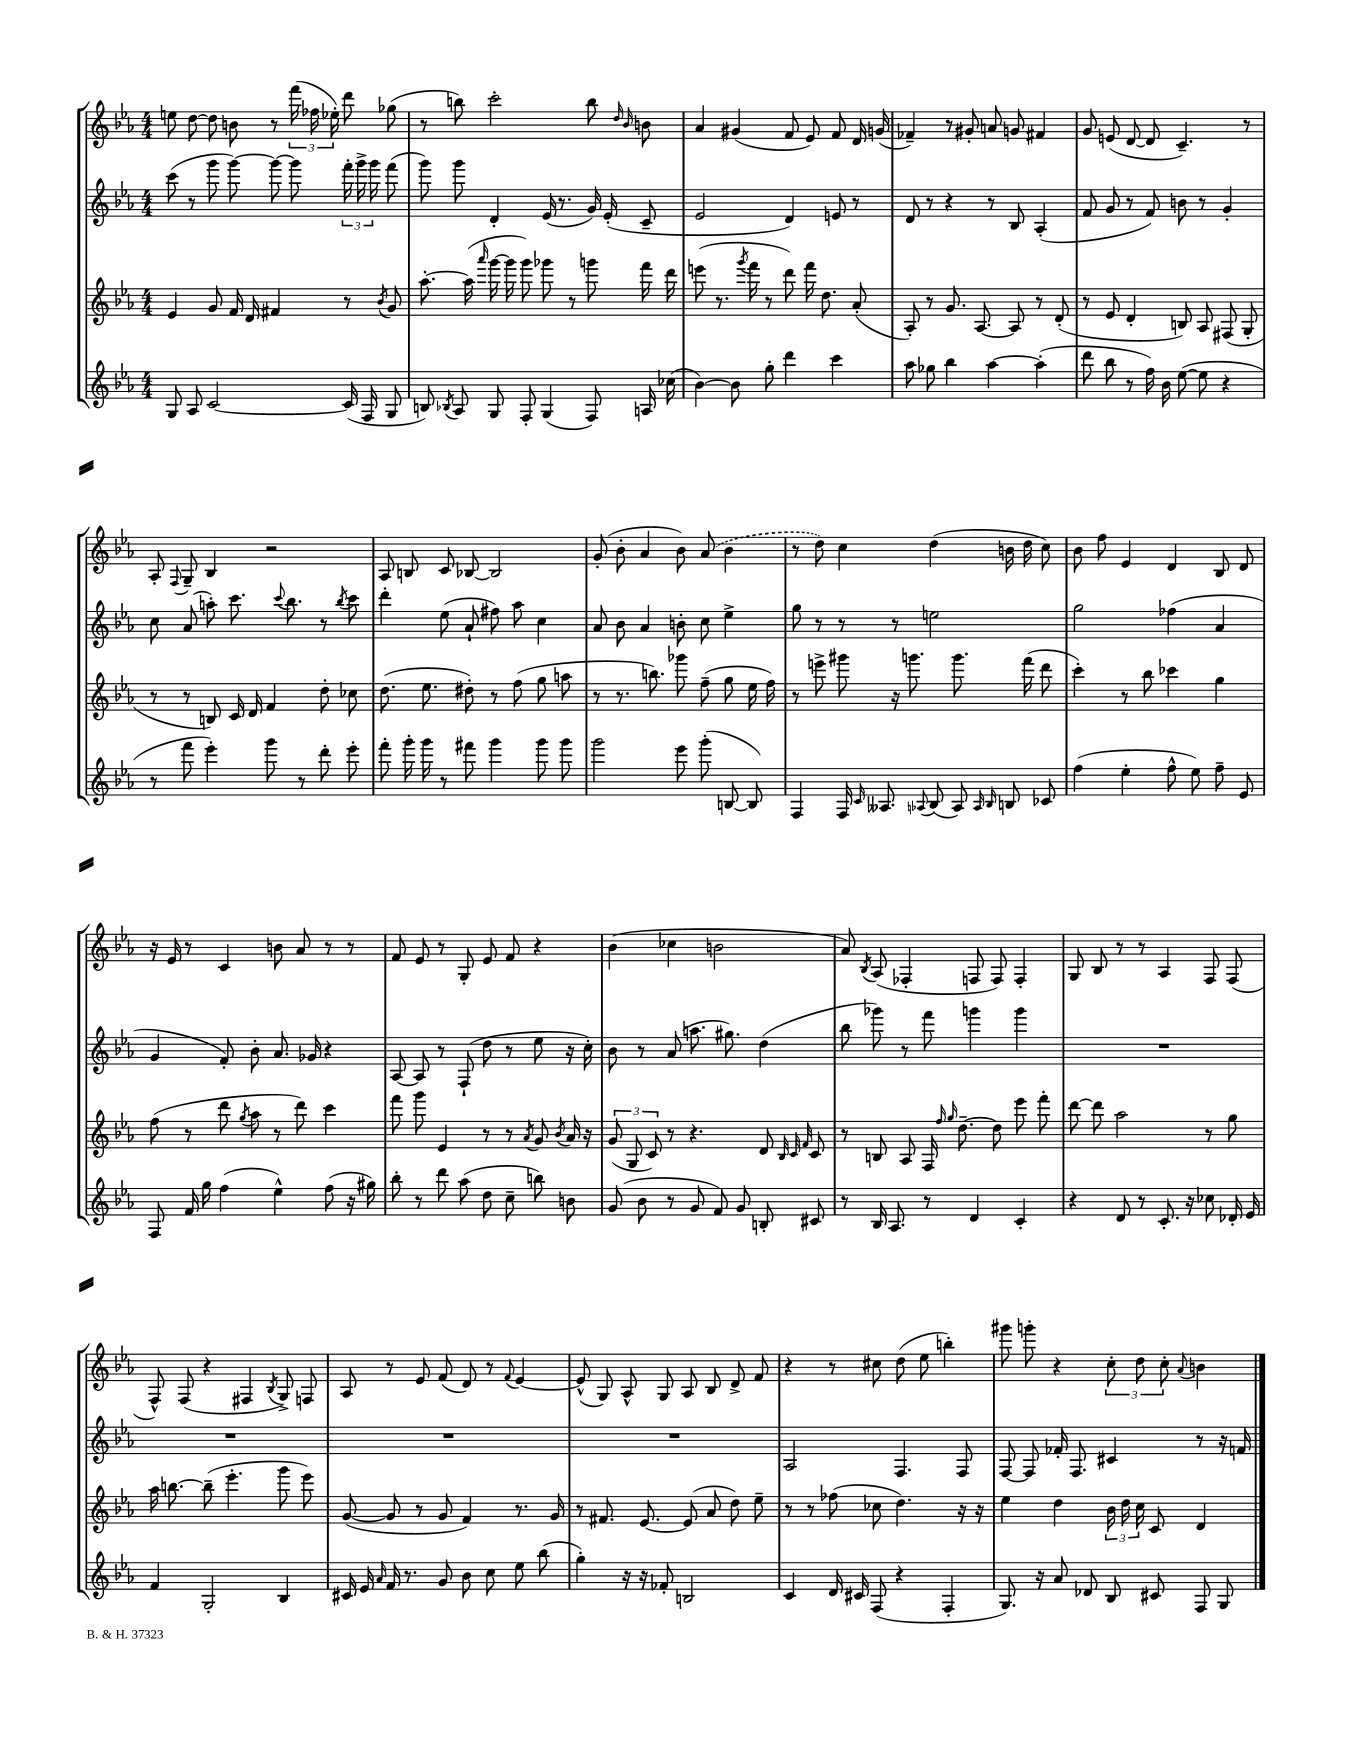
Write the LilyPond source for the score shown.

<<
\new StaffGroup <<
\new Staff = "s0" {
    \clef treble \key ees \major \numericTimeSignature \time 4/4
    \autoBeamOff e''8 d''8~ d''8 b'8 r8 \tuplet 3/2 { f'''16( fes''16 ees''16-.) } d'''8 ges''8( |
    r8 b''8) c'''2-. b''8 \grace { d''16 bes'16 } b'8 |
    aes'4 gis'4( f'8 ees'8) f'8 d'16 g'16( |
    fes'4--) r8 gis'8-. a'8 g'8 fis'4 |
    g'8 e'8( d'8~ d'8 c'4.--) r8 |
    aes8-. \appoggiatura { f8 } g8-- bes4 r2 |
    aes8 b8 c'8 bes8~ bes2 |
    g'8-.( bes'8-. aes'4 bes'8) \once \slurDashed aes'8( bes'4 |
    r8 d''8) c''4 d''4( b'16 d''16 c''8) |
    bes'8 f''8 ees'4 d'4 bes8 d'8 |
    r16 ees'16 r8 c'4 b'8 aes'8 r8 r8 |
    f'8 ees'8 r8 g8-. ees'8 f'8 r4 |
    bes'4( ces''4 b'2 |
    aes'8) \acciaccatura { bes8 } aes8( fes4-. f8 f8) f4-. |
    g8 bes8 r8 r8 aes4 f8 f8( |
    f8-^) f8( r4 fis4 \acciaccatura { bes8 } g8->) f8 |
    aes8 r8 ees'8 f'8( d'8) r8 \appoggiatura { f'8 } ees'4~ |
    ees'8-^( g8) aes8-^ g8 aes8 bes8 d'8-> f'8 |
    r4 r8 cis''8 d''8( ees''8 b''4-.) |
    gis'''8 g'''8-. r4 \tuplet 3/2 { c''8-. d''8 c''8-. } \appoggiatura { aes'8 } b'4 \bar "|." |
}
\new Staff = "s1" {
    \clef treble \key ees \major \numericTimeSignature \time 4/4
    \autoBeamOff c'''8( r8 g'''8 g'''8~) g'''8~ g'''8 \tuplet 3/2 { f'''16-. g'''16-> g'''16 } f'''8( |
    g'''8) g'''8 d'4-. ees'16( r8. g'16) ees'16-.( c'8-- |
    ees'2 d'4) e'8 r8 |
    d'8 r8 r4 r8 bes8 aes4-.( |
    f'8 g'8 r8 f'8) b'8 r8 g'4-. |
    c''8 aes'8( a''8-.) c'''8. \appoggiatura { c'''8 } bes''8. r8 \acciaccatura { bes''8 } c'''8 |
    d'''4-. ees''8( aes'8-! fis''8) aes''8 c''4 |
    aes'8 bes'8 aes'4 b'8-. c''8 ees''4-> |
    g''8 r8 r8 r8 e''2 |
    g''2 fes''4( aes'4 |
    g'4 f'8-.) bes'8-. aes'8. ges'16 r4 |
    aes8~ aes8 r8 f8-!( d''8 r8 ees''8 r16 c''16-.) |
    bes'8 r8 aes'8( a''8. gis''8.) d''4( |
    bes''8 ges'''8) r8 f'''8 g'''4 g'''4 |
    R1 |
    R1 |
    R1 |
    R1 |
    aes2 f4. f8 |
    f8~ f8 fes'16-. f8. cis'4 r8 r16 f'16 \bar "|." |
}
\new Staff = "s2" {
    \clef treble \key ees \major \numericTimeSignature \time 4/4
    \autoBeamOff ees'4 g'8 f'16 d'16 fis'4 r8 \acciaccatura { bes'8 } g'8 |
    aes''8.~-. aes''16( \grace { aes'''16 } g'''16~ g'''16 g'''8) ges'''8 r8 g'''8 f'''16 d'''16 |
    e'''8( r8. \acciaccatura { g'''8 } f'''16 r8 d'''8) f'''16 d''8. aes'8-.( |
    aes8-.) r8 g'8. aes8.~ aes8 r8 d'8-.( |
    r8 ees'8 d'4-. b8) aes8 fis8( g8-. |
    r8 r8 b8) c'16 d'16 f'4 d''8-. ces''8 |
    d''8.( ees''8. dis''8-.) r8 f''8( g''8 a''8 |
    r8 r8. b''8.) ges'''8 f''8--( g''8 ees''16 f''16) |
    r8 e'''8-> gis'''8 r16 g'''8. g'''8. f'''16( d'''8 |
    c'''4-.) r8 bes''8 ces'''4 g''4 |
    f''8( r8 d'''8 \acciaccatura { g''8 } aes''8 r8 d'''8) c'''4 |
    f'''8 g'''8 ees'4 r8 r8 \acciaccatura { aes'8 } g'8 \acciaccatura { bes'8 } aes'16 r16 |
    \tuplet 3/2 { g'8( g8 c'8) } r8 r4. d'8 \grace { bes32 c'32 f'32 } c'8 |
    r8 b8 aes8 f16 \grace { f''16 g''16 } d''8.~-- d''8 ees'''8 f'''8-. |
    d'''8~ d'''8 aes''2 r8 g''8 |
    aes''16 b''8.~ b''8--( ees'''4.-. g'''8 ees'''8) |
    g'8~( g'8 r8 g'8 f'4) r8. g'16 |
    r8 fis'8. ees'8.~ ees'8( aes'8 d''8) ees''8-- |
    r8 r8 fes''8( ces''8 d''4.) r16 r16 |
    ees''4 d''4 \tuplet 3/2 { bes'16 d''16 c''16 } c'8 d'4 \bar "|." |
}
\new Staff = "s3" {
    \clef treble \key ees \major \numericTimeSignature \time 4/4
    \autoBeamOff g8 aes8 c'2~ c'16( f16 g8 |
    b8) \acciaccatura { bes8 } aes8 g8 f8-. g4( f8) a16 ces''16( |
    bes'4~) bes'8 g''8-. d'''4 c'''4 |
    aes''8 ges''8 bes''4 aes''4~ aes''4-.( |
    d'''8 bes''8 r8 f''16) bes'16 ees''8~( ees''8 r4 |
    r8 f'''8 ees'''4-.) g'''8 r8 d'''8-. ees'''8-. |
    f'''8-. g'''16-. g'''16 r8 fis'''8 g'''4 g'''8 g'''8 |
    g'''2 ees'''8 g'''8-.( b8~ b8) |
    f4 f16 \grace { c'16 } aeses8. \appoggiatura { aes8 } bes8( aes8) \grace { aes16 bes16 } b8 ces'8 |
    f''4( ees''4-. f''8-^ ees''8) f''8-- ees'8 |
    f8 f'16 g''16 f''4( ees''4-^) f''8( r16 gis''16) |
    bes''8-. r8 d'''8 aes''8( d''8 c''8-- b''8) b'8 |
    g'8( bes'8 r8 g'8 f'8) g'8 b8-. cis'8 |
    r8 bes16 aes8. r8 d'4 c'4-. |
    r4 d'8 r8 c'8.-. r16 ces''8 des'16-. ees'16 |
    f'4 g2-. bes4 |
    cis'16 ees'16 \grace { aes'16 } f'16 r8. g'8 bes'8 c''8 ees''8 bes''8( |
    g''4-.) r16 r16 fes'8-. b2 |
    c'4 d'16 cis'16 f8( r4 f4-. |
    g8.) r16 aes'8 des'8 bes8 cis'8 f8 g8 \bar "|." |
}
>>
>>
\layout { \context { \Score \remove "Bar_number_engraver" } }
